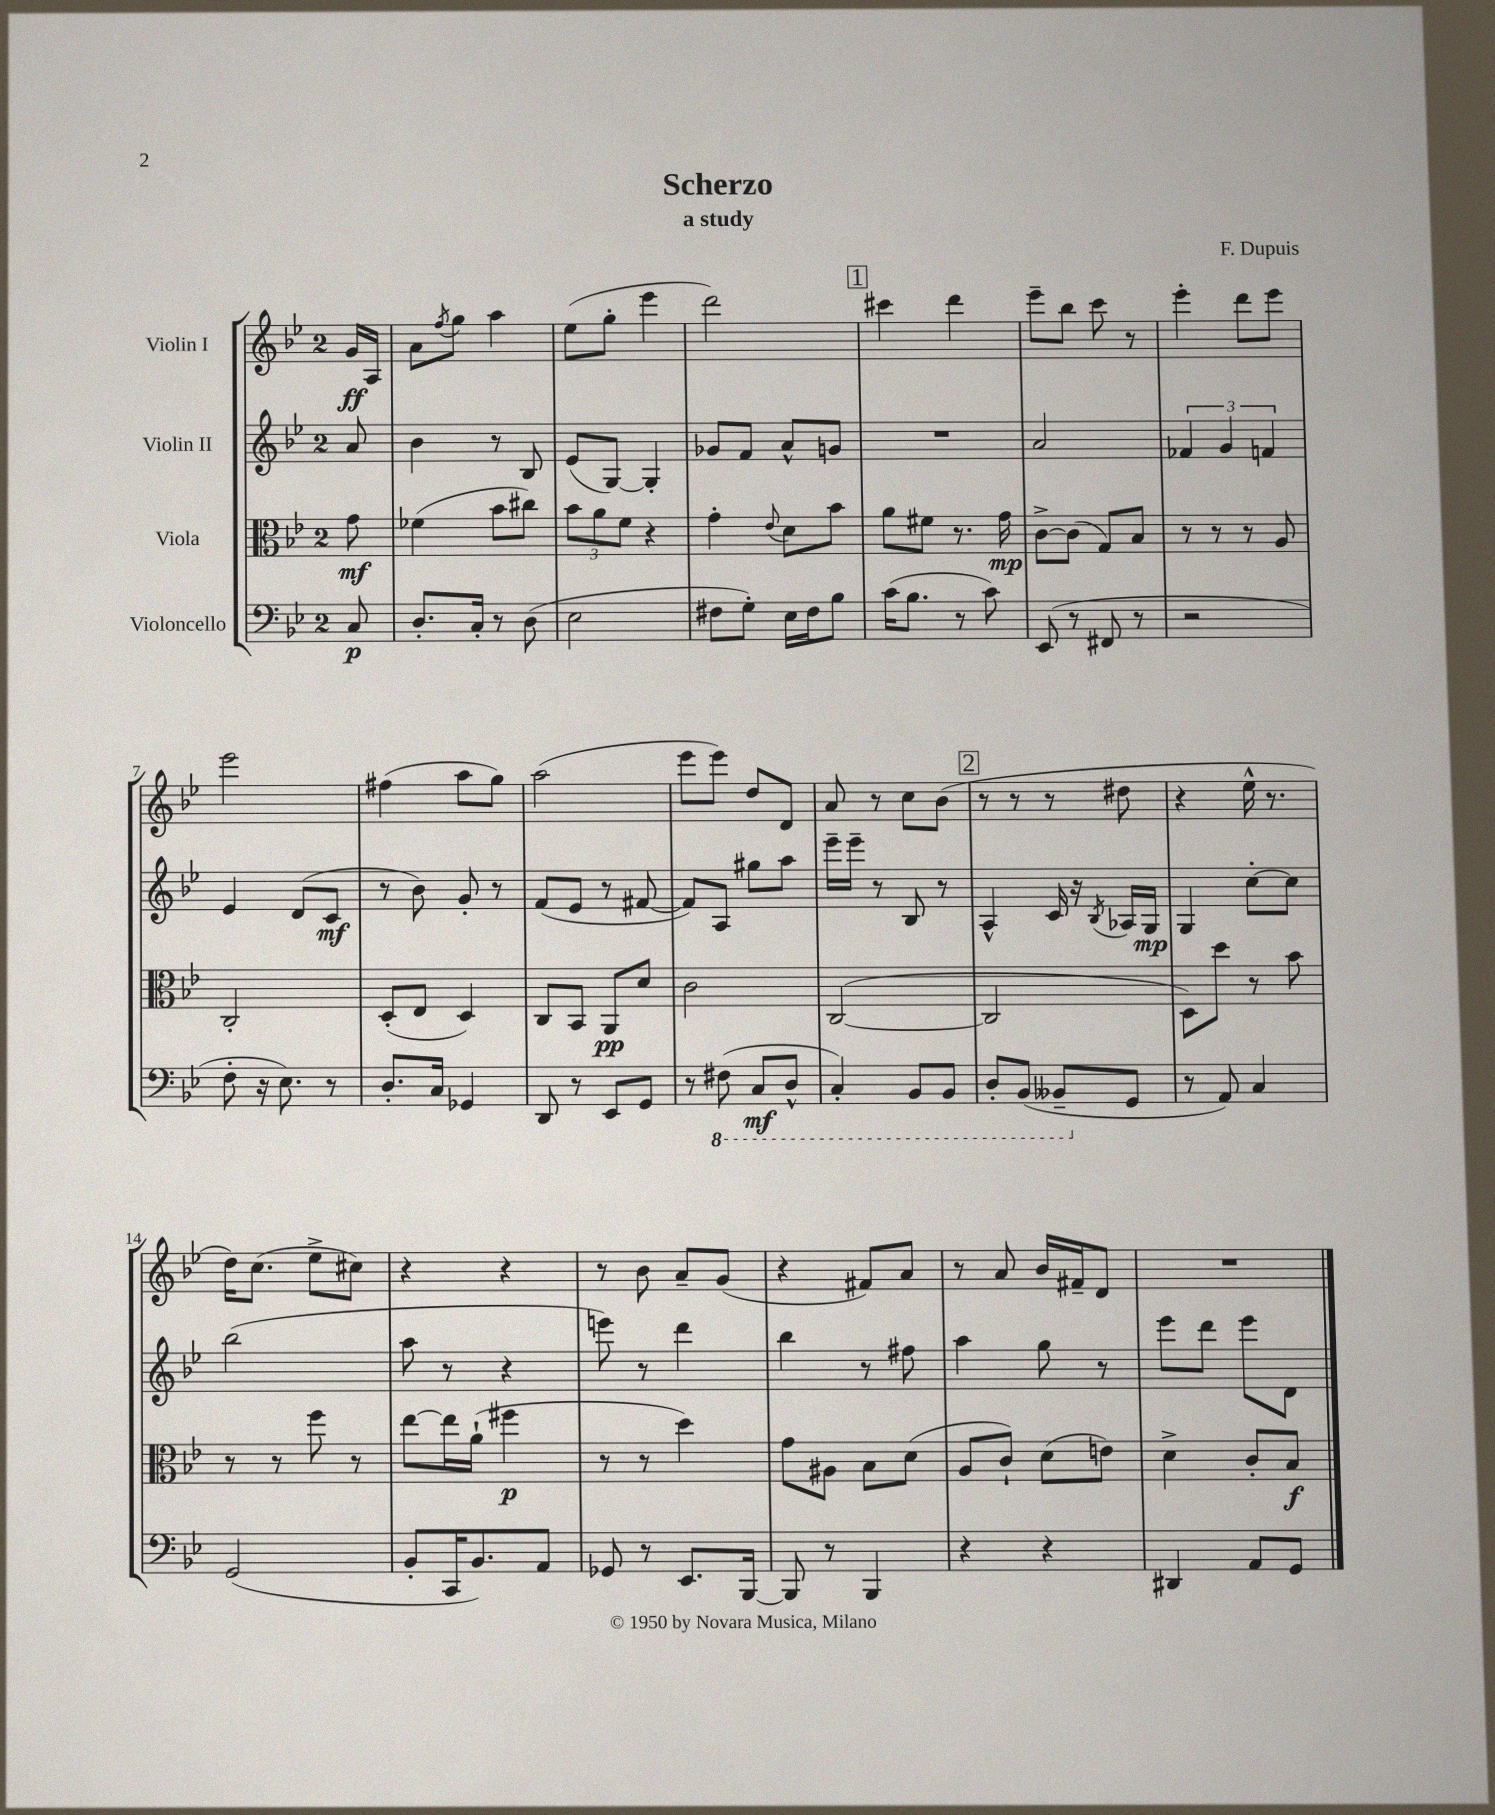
\header { title = "Scherzo" composer = "F. Dupuis" subtitle = "a study" }
<<
\new StaffGroup <<
\new Staff = "s0" \with { instrumentName = "Violin I" } {
    \clef treble \key bes \major \once \override Staff.TimeSignature.style = #'single-digit \time 2/4 \partial 8
    g'16\ff a16 |
    a'8 \acciaccatura { f''8 } g''8 a''4 |
    ees''8( g''8-. ees'''4 |
    d'''2) |
    \mark \markup { \box "1" } cis'''4 d'''4 |
    ees'''8-- bes''8 c'''8 r8 |
    ees'''4-. d'''8 ees'''8 |
    ees'''2 |
    fis''4( a''8 g''8) |
    a''2( |
    ees'''8 ees'''8) d''8 d'8 |
    a'8 r8 c''8 bes'8( |
    \mark \markup { \box "2" } r8 r8 r8 dis''8 |
    r4 ees''16-^ r8. |
    d''16) c''8.( ees''8-> cis''8) |
    r4 r4 |
    r8 bes'8 a'8-- g'8( |
    r4 fis'8) a'8 |
    r8 a'8 bes'16 fis'16-- d'8 |
    R2 \bar "|." |
}
\new Staff = "s1" \with { instrumentName = "Violin II" } {
    \clef treble \key bes \major \once \override Staff.TimeSignature.style = #'single-digit \time 2/4 \partial 8
    a'8 |
    bes'4 r8 bes8 |
    ees'8( g8~) g4-. |
    ges'8 f'8 a'8-^ g'8 |
    \mark \markup { \box "1" } R2 |
    a'2 |
    \tuplet 3/2 { fes'4 g'4 f'4 } |
    ees'4 d'8( c'8\mf |
    r8 bes'8) g'8-. r8 |
    f'8( ees'8 r8 fis'8~ |
    fis'8) a8 gis''8 a''8 |
    ees'''16-- ees'''16-- r8 bes8 r8 |
    \mark \markup { \box "2" } a4-^ c'16 r16 \acciaccatura { bes8 } aes16 g16\mp |
    g4 c''8~-. c''8 |
    bes''2( |
    a''8 r8 r4 |
    e'''8) r8 d'''4 |
    bes''4 r8 fis''8 |
    a''4 g''8 r8 |
    ees'''8 d'''8 ees'''8 d'8 \bar "|." |
}
\new Staff = "s2" \with { instrumentName = "Viola" } {
    \clef alto \key bes \major \once \override Staff.TimeSignature.style = #'single-digit \time 2/4 \partial 8
    g'8\mf |
    fes'4( bes'8 cis''8) |
    \tuplet 3/2 { bes'8 a'8 f'8 } r4 |
    g'4-. \appoggiatura { ees'8 } d'8 bes'8 |
    \mark \markup { \box "1" } a'8 fis'8 r8. g'16\mp |
    c'8~-> c'8( g8) bes8 |
    r8 r8 r8 a8 |
    c2-. |
    d8-.( ees8 d4) |
    c8 bes,8 a,8\pp d'8 |
    c'2 |
    c2~( |
    \mark \markup { \box "2" } c2 |
    d8) d''8 r8 bes'8 |
    r8 r8 f''8 r8 |
    ees''8~ ees''16 a'16-!( fis''4\p |
    r8 r8 d''4) |
    g'8 ais8 bes8 d'8( |
    a8 c'8-!) d'8( e'8) |
    d'4-> c'8-. bes8\f \bar "|." |
}
\new Staff = "s3" \with { instrumentName = "Violoncello" } {
    \clef bass \key bes \major \once \override Staff.TimeSignature.style = #'single-digit \time 2/4 \partial 8
    c8\p |
    d8.-. c16-. r8 d8( |
    ees2 |
    fis8 g8-.) ees16 fis16 bes8 |
    \mark \markup { \box "1" } c'16( bes8. r8 c'8) |
    ees,8( r8 fis,8 r8 |
    r2 |
    f8-. r16 ees8.) r8 |
    d8.-. c16 ges,4 |
    d,8 r8 ees,8 g,8 |
    r8 \ottava #-1 fis,8( c,8\mf d,8-^ |
    c,4-.) bes,,8 bes,,8 |
    \mark \markup { \box "2" } d,8-. bes,,8( beses,,8-- \ottava #0 g,8 |
    r8 a,8) c4 |
    g,2( |
    bes,8-. c,16 bes,8.) a,8 |
    ges,8 r8 ees,8. bes,,16~ |
    bes,,8 r8 bes,,4 |
    r4 r4 |
    dis,4 a,8 g,8 \bar "|." |
}
>>
>>
